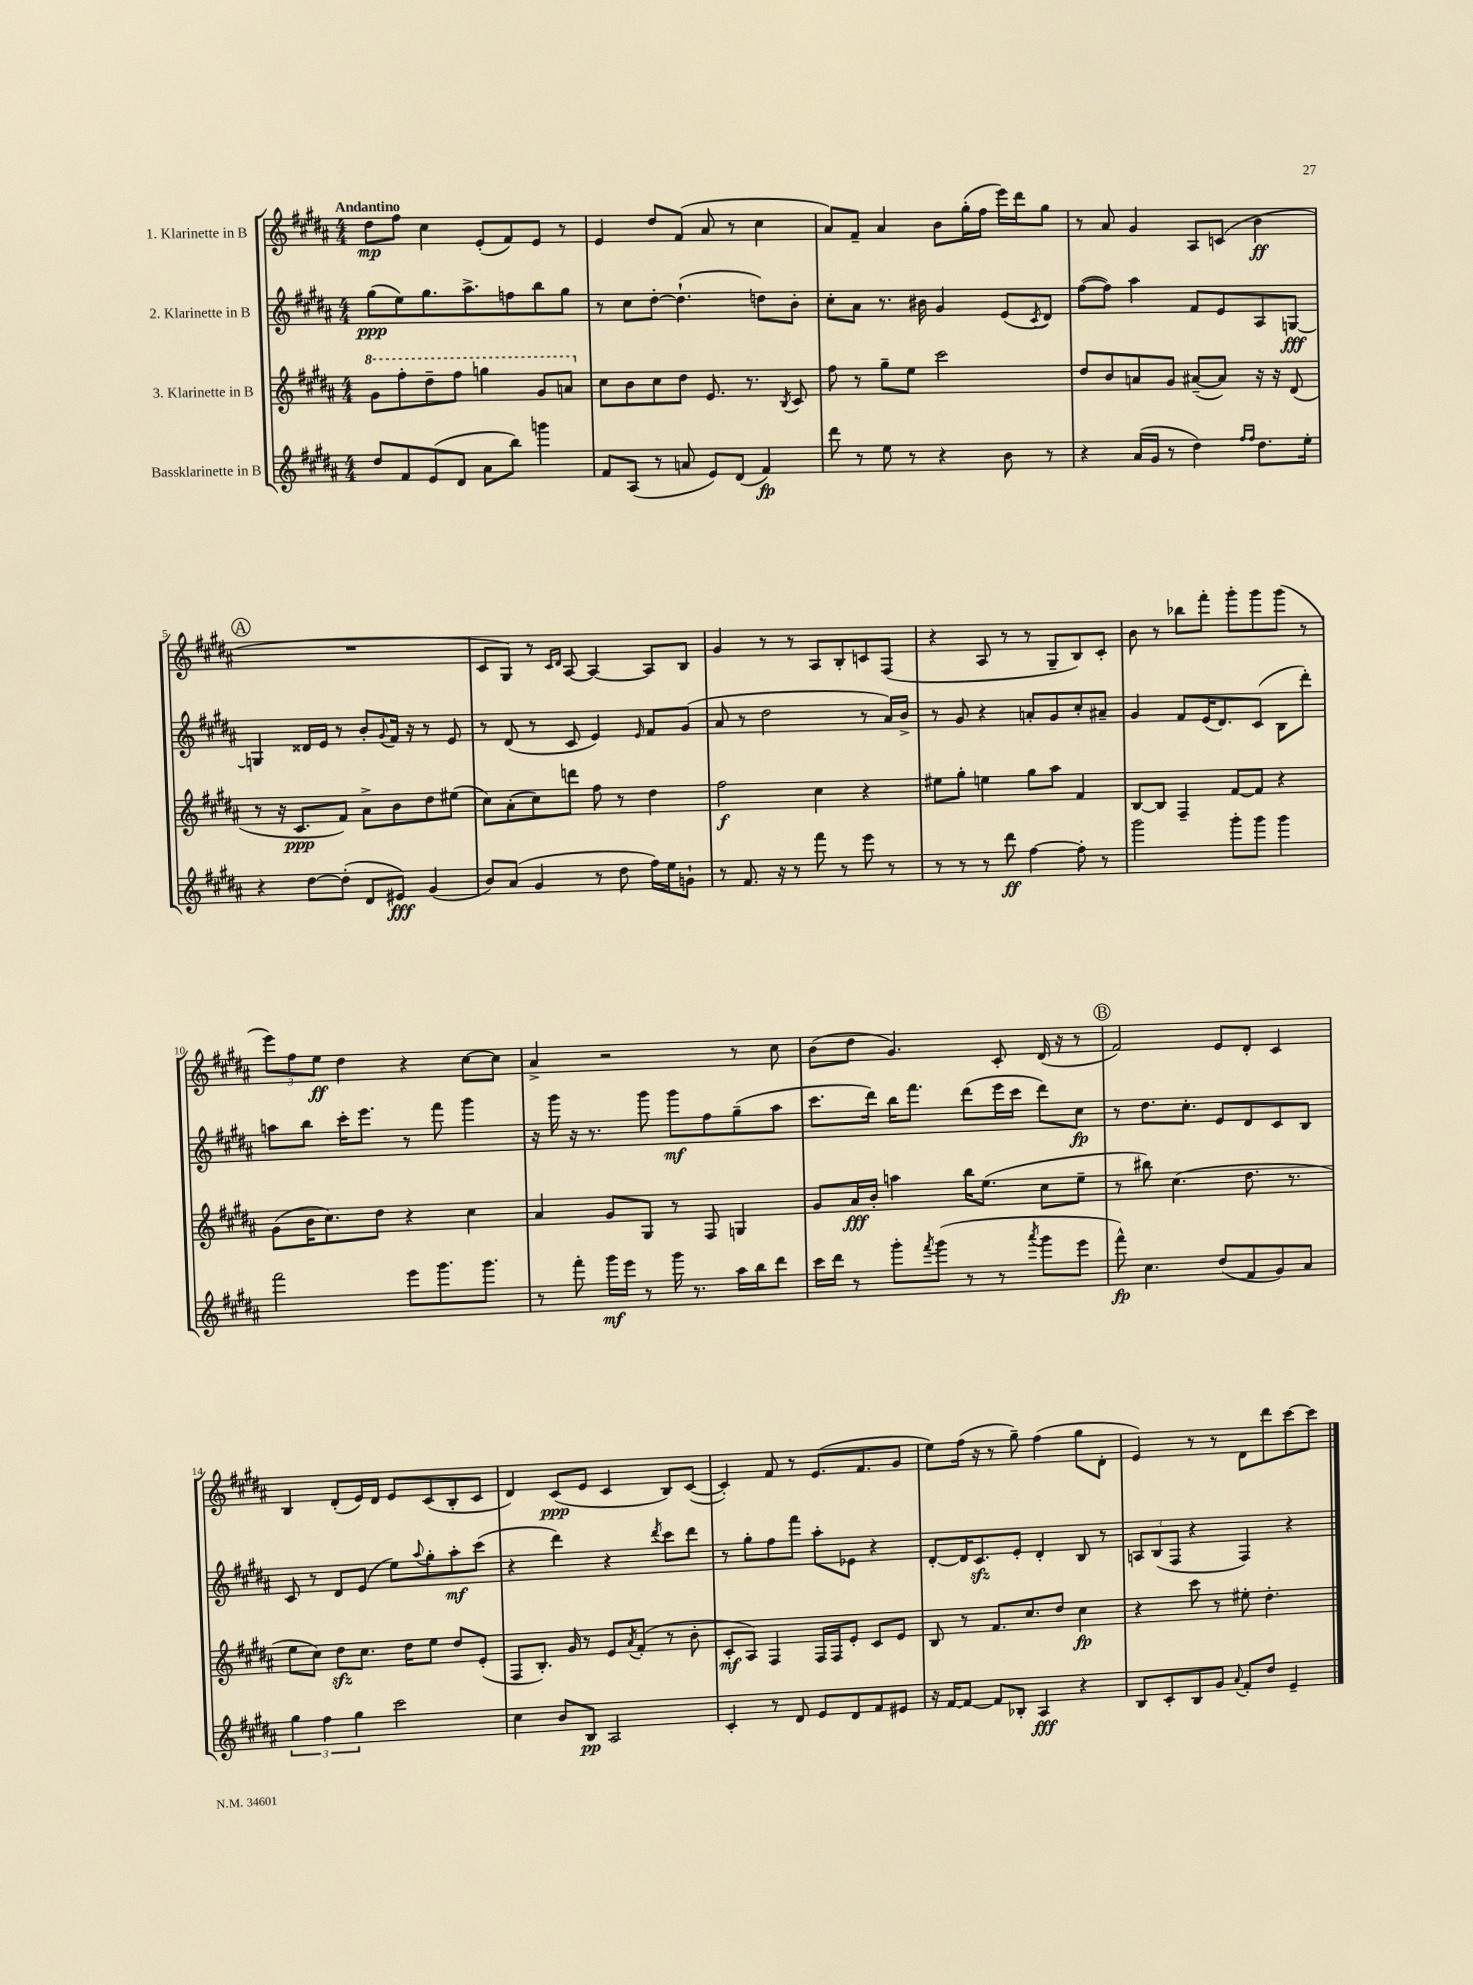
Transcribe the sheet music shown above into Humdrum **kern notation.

**kern	**dynam	**kern	**dynam	**kern	**dynam	**kern	**dynam
*part4	*part4	*part3	*part3	*part2	*part2	*part1	*part1
*staff4	*staff4	*staff3	*staff3	*staff2	*staff2	*staff1	*staff1
*I"Bassklarinette in B	*	*I"3. Klarinette in B	*	*I"2. Klarinette in B	*	*I"1. Klarinette in B	*
*clefG2	*	*clefG2	*	*clefG2	*	*clefG2	*
*k[f#c#g#d#a#]	*	*k[f#c#g#d#a#]	*	*k[f#c#g#d#a#]	*	*k[f#c#g#d#a#]	*
*M4/4	*	*M4/4	*	*M4/4	*	*M4/4	*
*	*	*8va	*	*	*	*	*
=1	=1	=1	=1	=1	=1	=1	=1
!	!	!	!	!	!	!LO:TX:a:B:t=Andantino	!
8dd#/L	.	8gg#\L	.	(8gg#\L	ppp	8dd#\L	mp
8f#/	.	8fff#'\	.	8ee\)	.	8ff#\J	.
(8e/	.	8ddd#~\	.	8.gg#\	.	4cc#\	.
8d#/J	.	8fff#\J	.	.	.	.	.
.	.	.	.	8.aa#^\	.	.	.
8a#\L	.	4gggn\	.	.	.	(8e'/L	.
8bb\J)	.	.	.	8ffn\	.	8f#/)	.
4gggn\	.	8gg#/L	.	8bb\	.	8e/J	.
.	.	8aan/J	.	8gg#\J	.	8r	.
=2	=2	=2	=2	=2	=2	=2	=2
*	*	*X8va	*	*	*	*	*
8f#/L	.	8cc#\L	.	8r	.	4e/	.
(8A#/J	.	8b\	.	8cc#\L	.	.	.
8r	.	8cc#\	.	[8dd#'\J	.	8dd#/L	.
8an/	.	8dd#\J	.	(4.dd#`\]	.	(8f#/J	.
8e/L)	.	8.e/	.	.	.	8a#/	.
(8d#/J	.	.	.	.	.	8r	.
.	.	8.r	.	.	.	.	.
4f#/)	fp	.	.	8ddn\L)	.	4cc#\	.
.	.	8qB/	.	.	.	.	.
.	.	8c#/	.	8b'\J	.	.	.
=3	=3	=3	=3	=3	=3	=3	=3
8ddd#\	.	8ff#\	.	8cc#'\L	.	8a#/L)	.
8r	.	8r	.	8a#\J	.	8f#~/J	.
8ee\	.	8gg#~\L	.	8.r	.	4a#/	.
8r	.	8ee\J	.	.	.	.	.
.	.	.	.	16b#X\	.	.	.
4r	.	2ccc#\	.	4g#/	.	8b\L	.
.	.	.	.	.	.	(16gg#'\L	.
.	.	.	.	.	.	16ff#\JJ	.
8b\	.	.	.	(8e/L	.	16eee\LL)	.
.	.	.	.	.	.	16ddd#\J	.
.	.	.	.	8qc#/	.	.	.
8r	.	.	.	8d#/J)	.	8gg#\J	.
=4	=4	=4	=4	=4	=4	=4	=4
4r	.	8dd#/L	.	([8ff#\L	.	8r	.
.	.	8b/	.	8ff#\J])	.	8a#/	.
(16a#/LL	.	8an/	.	4aa#\	.	4g#/	.
16g#/JJ	.	.	.	.	.	.	.
8r	.	8g#/J	.	.	.	.	.
4dd#\)	.	([8a#X~/L	.	8f#/L	.	8A#/L	.
.	.	8a#/J])	.	8e/	.	(8cn/J	.
16qqff#/LL	.	.	.	.	.	.	.
16qqff#/JJ	.	.	.	.	.	.	.
8.dd#\L	.	16r	.	8A#/	.	4b\	ff
.	.	16r	.	.	.	.	.
.	.	(8d#/	.	[8Gn/J	fff	.	.
16ee'\Jk	.	.	.	.	.	.	.
!!LO:LB:g=z
!!LO:REH:place=s1:t=A
=5	=5	=5	=5	=5	=5	=5	=5
4r	.	8r	.	4Gn/]	.	1r	.
.	.	16r	.	.	.	.	.
.	.	8.c#/L	ppp	.	.	.	.
[8dd#\L	.	.	.	16d##X/LL	.	.	.
.	.	.	.	16e/JJ	.	.	.
(8dd#'\J]	.	8f#/J)	.	8r	.	.	.
8d#/L	.	8a#^\L	.	8b'/L	.	.	.
.	.	.	.	8qqg#/	.	.	.
8e#X/J)	fff	8b\	.	16f#/Jk	.	.	.
.	.	.	.	16r	.	.	.
(4g#/	.	8dd#\	.	8r	.	.	.
.	.	(8ee#X\J	.	8e/	.	.	.
=6	=6	=6	=6	=6	=6	=6	=6
8b/L)	.	8cc#\L)	.	8r	.	8c#/L	.
(8a#/J	.	(8a#'\	.	(8d#/	.	8G#/J)	.
4g#/	.	8cc#\)	.	8r	.	8r	.
.	.	.	.	.	.	16qqc#/LL	.
.	.	.	.	.	.	16qqd#/JJ	.
.	.	8dddn\J	.	8c#/	.	[8A#/	.
8r	.	8ff#\	.	4e/)	.	4A#/_	.
8dd#\	.	8r	.	.	.	.	.
.	.	.	.	16qqe/	.	.	.
16ff#\LL)	.	4dd#\	.	8f#/L	.	8A#/L]	.
16ee\J	.	.	.	.	.	.	.
8gn`\J	.	.	.	(8g#/J	.	8B/J	.
=7	=7	=7	=7	=7	=7	=7	=7
8r	.	2ff#\	f	8a#/	.	4g#/	.
8.f#/	.	.	.	8r	.	.	.
.	.	.	.	2dd#\	.	8r	.
16r	.	.	.	.	.	.	.
8r	.	.	.	.	.	8r	.
8fff#\	.	4cc#\	.	.	.	8A#/L	.
8r	.	.	.	.	.	8B'/	.
8eee\	.	4r	.	8r	.	8cn/	.
8r	.	.	.	16a#/LL)	.	(8F#/J	.
.	.	.	.	16b^/JJ	.	.	.
=8	=8	=8	=8	=8	=8	=8	=8
8r	.	8ee#X\L	.	8r	.	4r	.
8r	.	8gg#'\J	.	8g#/	.	.	.
8r	.	4een\	.	4r	.	8A#/	.
8ddd#\	ff	.	.	.	.	8r	.
[4ff#\	.	8gg#\L	.	8an'/L	.	8r	.
.	.	8aa#\J	.	8g#/	.	8G#~/L	.
8ff#'\]	.	4f#/	.	8cc#'/	.	8B/)	.
8r	.	.	.	8a#X~/J	.	8c#'/J	.
=9	=9	=9	=9	=9	=9	=9	=9
2ggg#\	.	[8B/L	.	4g#/	.	8b\	.
.	.	8B/J]	.	.	.	8r	.
.	.	4F#~/	.	8f#/L	.	8bb-X\L	.
.	.	.	.	(16e/K	.	8fff#'\J	.
.	.	.	.	8.d#/)	.	.	.
8ggg#'\L	.	[8f#/L	.	.	.	8ggg#'\L	.
8ggg#\J	.	8f#/J]	.	(8c#/J	.	8ggg#\	.
4ggg#\	.	4r	.	8B\L	.	(8ggg#\J	.
.	.	.	.	8ddd#'\J)	.	8r	.
!!LO:LB:g=z
=10	=10	=10	=10	=10	=10	=10	=10
2fff#\	.	(8g#\L	.	8aan\L	.	12eee\L)	.
.	.	.	.	.	.	12ff#\	.
.	.	16b\K	.	8bb\J	.	.	.
.	.	.	.	.	.	12ee\J	ff
.	.	8.cc#\)	.	.	.	.	.
.	.	.	.	16ccc#'\KL	.	4dd#\	.
.	.	.	.	8.eee\J	.	.	.
.	.	8dd#\J	.	.	.	.	.
8eee\L	.	4r	.	8r	.	4r	.
8.ggg#\	.	.	.	8fff#\	.	.	.
.	.	4cc#\	.	4ggg#\	.	[8cc#\L	.
8.ggg#\J	.	.	.	.	.	.	.
.	.	.	.	.	.	8cc#\J]	.
=11	=11	=11	=11	=11	=11	=11	=11
8r	.	4a#/	.	16r	.	4a#^/	.
.	.	.	.	16ggg#\	.	.	.
8fff#'\	.	.	.	16r	.	.	.
.	.	.	.	8.r	.	.	.
16ggg#\LL	mf	8g#/L	.	.	.	2r	.
16eee\JJ	.	.	.	.	.	.	.
8r	.	8G#/J	.	8ggg#\	.	.	.
16ggg#\	.	8r	.	8ggg#\L	mf	.	.
8.r	.	.	.	.	.	.	.
.	.	8F#/	.	8ff#\	.	.	.
16aa#\LL	.	4Gn/	.	(8gg#~\	.	8r	.
16bb\J	.	.	.	.	.	.	.
8ddd#\J	.	.	.	8aa#\J	.	8cc#\	.
=12	=12	=12	=12	=12	=12	=12	=12
16ccc#\LL	.	8g#/L	.	8.ccc#\L	.	(8b\L	.
16ddd#\JJ	.	.	.	.	.	.	.
8r	.	16a#/L	fff	.	.	8dd#\J	.
.	.	16b'/JJ	.	16ddd#\Jk)	.	.	.
8ggg#'\L	.	4aan\	.	16bb\KL	.	4.g#/)	.
.	.	.	.	8.fff#\J	.	.	.
8qfff#/	.	.	.	.	.	.	.
(8ggg#\J	.	.	.	.	.	.	.
8r	.	16bb\KL	.	(8ddd#\L	.	.	.
.	.	(8.ee\J	.	.	.	.	.
8r	.	.	.	16eee\L	.	8c#'/	.
.	.	.	.	16ccc#\JJ	.	.	.
8qaaa#/	.	.	.	.	.	.	.
8ggg#\L	.	8cc#\L	.	8ddd#\L)	.	(16d#/	.
.	.	.	.	.	.	16r	.
8eee\J	.	8ee~\J	.	8cc#\J	fp	8r	.
!!LO:REH:place=s1:t=B
=13	=13	=13	=13	=13	=13	=13	=13
8fff#^^\)	fp	8r	.	8r	.	2f#/)	.
4.cc#\	.	8bb#X\)	.	8.dd#\L	.	.	.
.	.	(4.cc#\	.	.	.	.	.
.	.	.	.	8.cc#'\J	.	.	.
(8dd#/L	.	.	.	8e/L	.	8e/L	.
8f#/	.	8.dd#\	.	8d#/	.	8d#'/J	.
8g#/)	.	.	.	8c#/	.	4c#/	.
.	.	8.r	.	.	.	.	.
8a#/J	.	.	.	8B/J	.	.	.
!!LO:LB:g=z
=14	=14	=14	=14	=14	=14	=14	=14
6gg#\	.	8ee\L	.	8c#/	.	4B/	.
.	.	8cc#\J)	.	8r	.	.	.
6ff#\	.	.	.	.	.	.	.
.	.	8dd#zz\L	.	8d#/L	.	(8d#'/L	.
6gg#\	.	.	.	.	.	.	.
.	.	8.cc#\J	.	(8e/J	.	16e/L)	.
.	.	.	.	.	.	16d#/JJ	.
2ccc#\	.	.	.	8ee\L)	.	8e/L	.
.	.	16dd#\KL	.	.	.	.	.
.	.	.	.	8qqaa#/	.	.	.
.	.	8ee\J	.	8gg#'\	.	(8c#/	.
.	.	8dd#/L	.	8aa#'\	mf	8B'/	.
.	.	(8e'/J	.	(8ccc#\J	.	8c#/J	.
=15	=15	=15	=15	=15	=15	=15	=15
4cc#\	.	8F#/L	.	4r	.	4d#/)	.
.	.	8.B'/J)	.	.	.	.	.
8b/L	.	.	.	4ddd#\)	.	(8c#/L	ppp
.	.	16g#/	.	.	.	.	.
8B/J	pp	8r	.	.	.	8e/J	.
2A#/	.	8e/L	.	4r	.	4c#/	.
.	.	8qa#/	.	.	.	.	.
.	.	(8f#'/J	.	.	.	.	.
.	.	.	.	8qddd#/	.	.	.
.	.	8r	.	8ccc#\L	.	8B/L)	.
.	.	8b'\	.	8ddd#\J	.	([8c#/J	.
=16	=16	=16	=16	=16	=16	=16	=16
4c#'/	.	8c#'/L	mf	8r	.	4c#'/])	.
.	.	8A#/J)	.	8gg#'\L	.	.	.
8r	.	4F#/	.	8ff#\	.	8f#/	.
8d#/	.	.	.	8fff#\J	.	8r	.
8e/L	.	16F#/LL	.	8aa#'\L	.	(8.e/L	.
.	.	16F#/J	.	.	.	.	.
8d#/	.	8e'/J	.	8e-X\J	.	.	.
.	.	.	.	.	.	8.f#/	.
8f#/	.	8c#/L	.	4r	.	.	.
8e#X/J	.	8e/J	.	.	.	8g#/J	.
=17	=17	=17	=17	=17	=17	=17	=17
16r	.	8B/	.	[8d#'/L	.	8ee\L)	.
[16f#/KL	.	.	.	.	.	.	.
8f#/J_	.	8r	.	16d#/K]	.	(16ff#\Jk	.
.	.	.	.	8.c#zz/	.	16r	.
8f#/L]	.	8.f#/L	.	.	.	8r	.
8B-X'/J	.	.	.	8e'/J	.	8gg#~\)	.
.	.	8.cc#/	.	.	.	.	.
4A#/	fff	.	.	4d#'/	.	(4ff#\	.
.	.	8dd#/J	.	.	.	.	.
4r	.	4cc#\	fp	8B/	.	8gg#\L	.
.	.	.	.	8r	.	8d#'\J	.
=18	=18	=18	=18	=18	=18	=18	=18
8B/L	.	4r	.	12An/L	.	4e/)	.
.	.	.	.	(12B/	.	.	.
8c#'/	.	.	.	.	.	.	.
.	.	.	.	12F#/J	.	.	.
8B/	.	8ccc#\	.	4r	.	8r	.
8g#/J	.	8r	.	.	.	8r	.
8qqa#/	.	.	.	.	.	.	.
8f#'/L	.	8ee#X'\	.	4F#/)	.	8d#\L	.
8dd#/J	.	4.dd#'\	.	.	.	8ddd#\	.
4e~/	.	.	.	4r	.	[8ccc#\	.
.	.	.	.	.	.	8ccc#\J]	.
==	==	==	==	==	==	==	==
*-	*-	*-	*-	*-	*-	*-	*-
